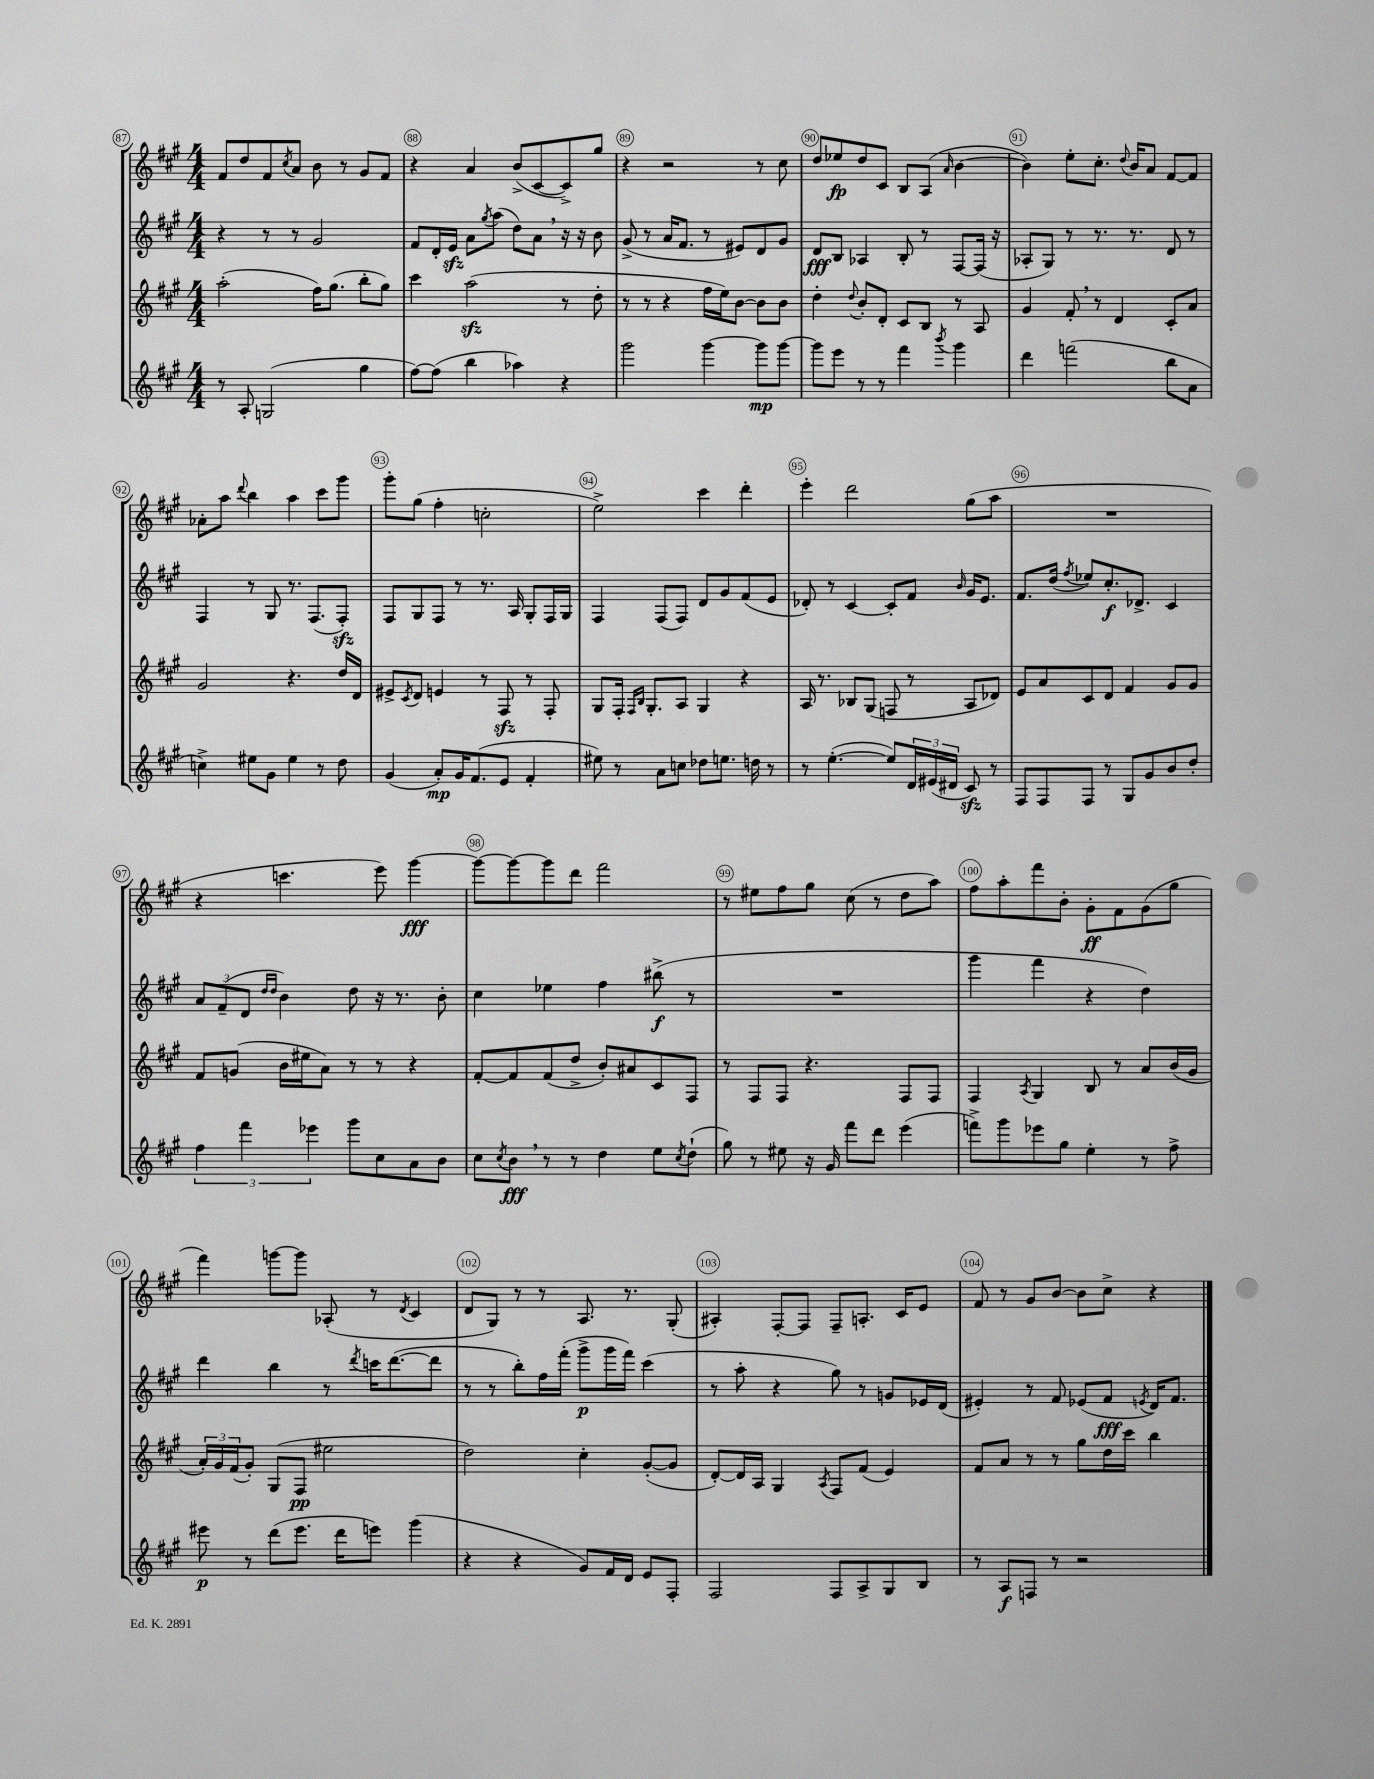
<<
\new StaffGroup <<
\new Staff = "s0" {
    \clef treble \key a \major \numericTimeSignature \time 4/4
    fis'8 d''8 fis'8 \acciaccatura { cis''8 } a'8 b'8 r8 gis'8 fis'8 |
    r4 a'4 b'8->( cis'8~ cis'8->) gis''8 |
    r4 r2 r8 cis''8 |
    d''8 ees''8\fp d''8 cis'8 b8 a8( \grace { a'16 } b'4~ |
    b'4) e''8-. cis''8.-. \appoggiatura { d''8 } b'16 a'8 fis'8~ fis'8 |
    aes'8-. a''8 \appoggiatura { d'''8 } b''4 a''4 cis'''8 gis'''8 |
    gis'''8-. gis''8( fis''4-. c''2-. |
    e''2->) cis'''4 d'''4-. |
    e'''4-. d'''2 gis''8( a''8 |
    R1 |
    r4 c'''4. e'''8) gis'''4~\fff |
    gis'''8~ gis'''8~ gis'''8 d'''8 fis'''2 |
    r8 eis''8 fis''8 gis''8 cis''8( r8 d''8 a''8) |
    fis''8 a''8-. fis'''8 b'8-. gis'8-.\ff fis'8 gis'8( gis''8 |
    fis'''4) g'''8~ g'''8 aes8-.( r8 \acciaccatura { d'8 } cis'4 |
    d'8 gis8) r8 r8 a8. r8. gis8-.( |
    ais4-.) fis8~-. fis8 fis8-- a8.-. cis'16 e'8 |
    fis'8 r8 gis'8 b'8~ b'8 cis''8-> r4 \bar "|." |
}
\new Staff = "s1" {
    \clef treble \key a \major \numericTimeSignature \time 4/4
    r4 r8 r8 gis'2 |
    fis'8 d'16-. e'16\sfz a'8 \acciaccatura { gis''8 } a''8( d''8) a'8 \breathe r16 r16 b'8 |
    gis'8->( r8 a'16 fis'8. r8 eis'8) d'8 gis'8 |
    d'8\fff b8 aes4 b8-. r8 fis8~ fis16( r16 |
    aes8-. gis8) r8 r8. r8. d'8 r8 |
    fis4 r8 gis8 r8. fis8.( fis8-.\sfz) |
    fis8 gis8 fis8 r8 r8. a16 gis8-. fis16 gis16 |
    fis4 fis8( fis8) d'8 gis'8 fis'8( e'8 |
    des'8-.) r8 cis'4~ cis'8-. fis'8 \grace { b'16 } gis'16 e'8. |
    fis'8. d''16( \acciaccatura { fis''8 } ees''8) cis''8.-.\f des'8.-> cis'4 |
    \tuplet 3/2 { a'8 fis'8--( d'8 } \grace { d''16 d''16 } b'4) d''8 r16 r8. b'8-. |
    cis''4 ees''4 fis''4 bis''8->\f( r8 |
    R1 |
    gis'''4 fis'''4 r4 d''4) |
    d'''4 b''4 r8 \acciaccatura { d'''8 } c'''16 d'''8.~( d'''8 |
    r8 r8 b''8-.) fis''16 fis'''16-.( gis'''8->\p gis'''16 fis'''16) cis'''4( |
    r8 a''8-. r4 gis''8) r8 g'8 ees'16 d'16( |
    eis'4-.) r8 fis'8 ees'8( fis'8\fff \acciaccatura { e'8 } d'16) fis'8. \bar "|." |
}
\new Staff = "s2" {
    \clef treble \key a \major \numericTimeSignature \time 4/4
    a''2-.( fis''16) gis''8.( b''8-. gis''8) |
    cis'''4 a''2\sfz( r8 d''8-. |
    r8 r8 r4 fis''16 e''16) b'8~ b'8 b'8 |
    d''4-. \appoggiatura { d''8 } b'8-. d'8-. cis'8 b8 r8 a8 |
    gis'4 fis'8-. \breathe r8 d'4 cis'8-. a'8 |
    gis'2 r4. d''16 d'16 |
    eis'8-> \acciaccatura { cis'8 } d'8 e'4 r8 fis8\sfz r8 fis8-. |
    gis8 fis16-. \grace { fis16 b16 } gis8.-. a8 gis4 r4 |
    a16 r8. bes8 gis8( f8 r8 a8 des'8) |
    e'8 a'8 cis'8 d'8 fis'4 gis'8 gis'8 |
    fis'8 g'8( b'16 eis''16 a'8) r8 r8 r4 |
    fis'8~-. fis'8 fis'8( d''8-> b'8-.) ais'8 cis'8 fis8 |
    r8 fis8 fis8 r4. fis8 fis8 |
    fis4 \acciaccatura { a8 } gis4 b8 r8 a'8 b'16( gis'16 |
    \tuplet 3/2 { a'16-.) gis'16 fis'16( } gis'8-.) gis8( fis8\pp eis''2 |
    d''2) cis''4-. gis'8~-.( gis'8 |
    d'8~-.) d'16 a16 gis4 \acciaccatura { a8 } fis8 fis'8( e'4) |
    fis'8 a'8 r8 r8 gis''8 d''16 cis'''16 b''4 \bar "|." |
}
\new Staff = "s3" {
    \clef treble \key a \major \numericTimeSignature \time 4/4
    r8 a8-. g2( gis''4 |
    fis''8~) fis''8( b''4 aes''4) r4 |
    gis'''2 gis'''4~ gis'''8\mp gis'''8~ |
    gis'''8 e'''8 r8 r8 fis'''4 \acciaccatura { b'''8 } gis'''4 |
    d'''4 f'''2( b''8 a'8 |
    c''4->) eis''8 gis'8 eis''4 r8 d''8 |
    gis'4( a'8-.\mp) gis'16 fis'8.( e'8 fis'4-. |
    eis''8) r8 a'8 c''8 des''8 e''8. d''16 r8 |
    r8 e''4.~-.( e''8) \tuplet 3/2 { d'16 eis'16( dis'16 } cis'8\sfz) r8 |
    fis8 fis8 fis8 r8 gis8 gis'8 b'8 d''8-. |
    \tuplet 3/2 { fis''4 fis'''4 ees'''4 } gis'''8 cis''8 a'8 b'8 |
    cis''8 \acciaccatura { cis''8 } b'8\fff \breathe r8 r8 d''4 e''8 \acciaccatura { cis''8 } d''8-!( |
    gis''8) r8 eis''8 r16 gis'16 fis'''8 d'''8 e'''4( |
    f'''8->) gis'''8 ees'''8 gis''8 e''4-. r8 fis''8-> |
    eis'''8\p r8 d'''8( eis'''8. d'''16 e'''8) gis'''4( |
    r4 r4 gis'8) fis'16 d'16 e'8 fis8-. |
    fis2 fis8 a8-> gis8 b8 |
    r8 a8\f f8 r8 r2 \bar "|." |
}
>>
>>
\layout { \context { \Score currentBarNumber = #87 \override BarNumber.break-visibility = ##(#f #t #t) barNumberVisibility = #all-bar-numbers-visible \override BarNumber.stencil = #(make-stencil-circler 0.1 0.3 ly:text-interface::print) } }
